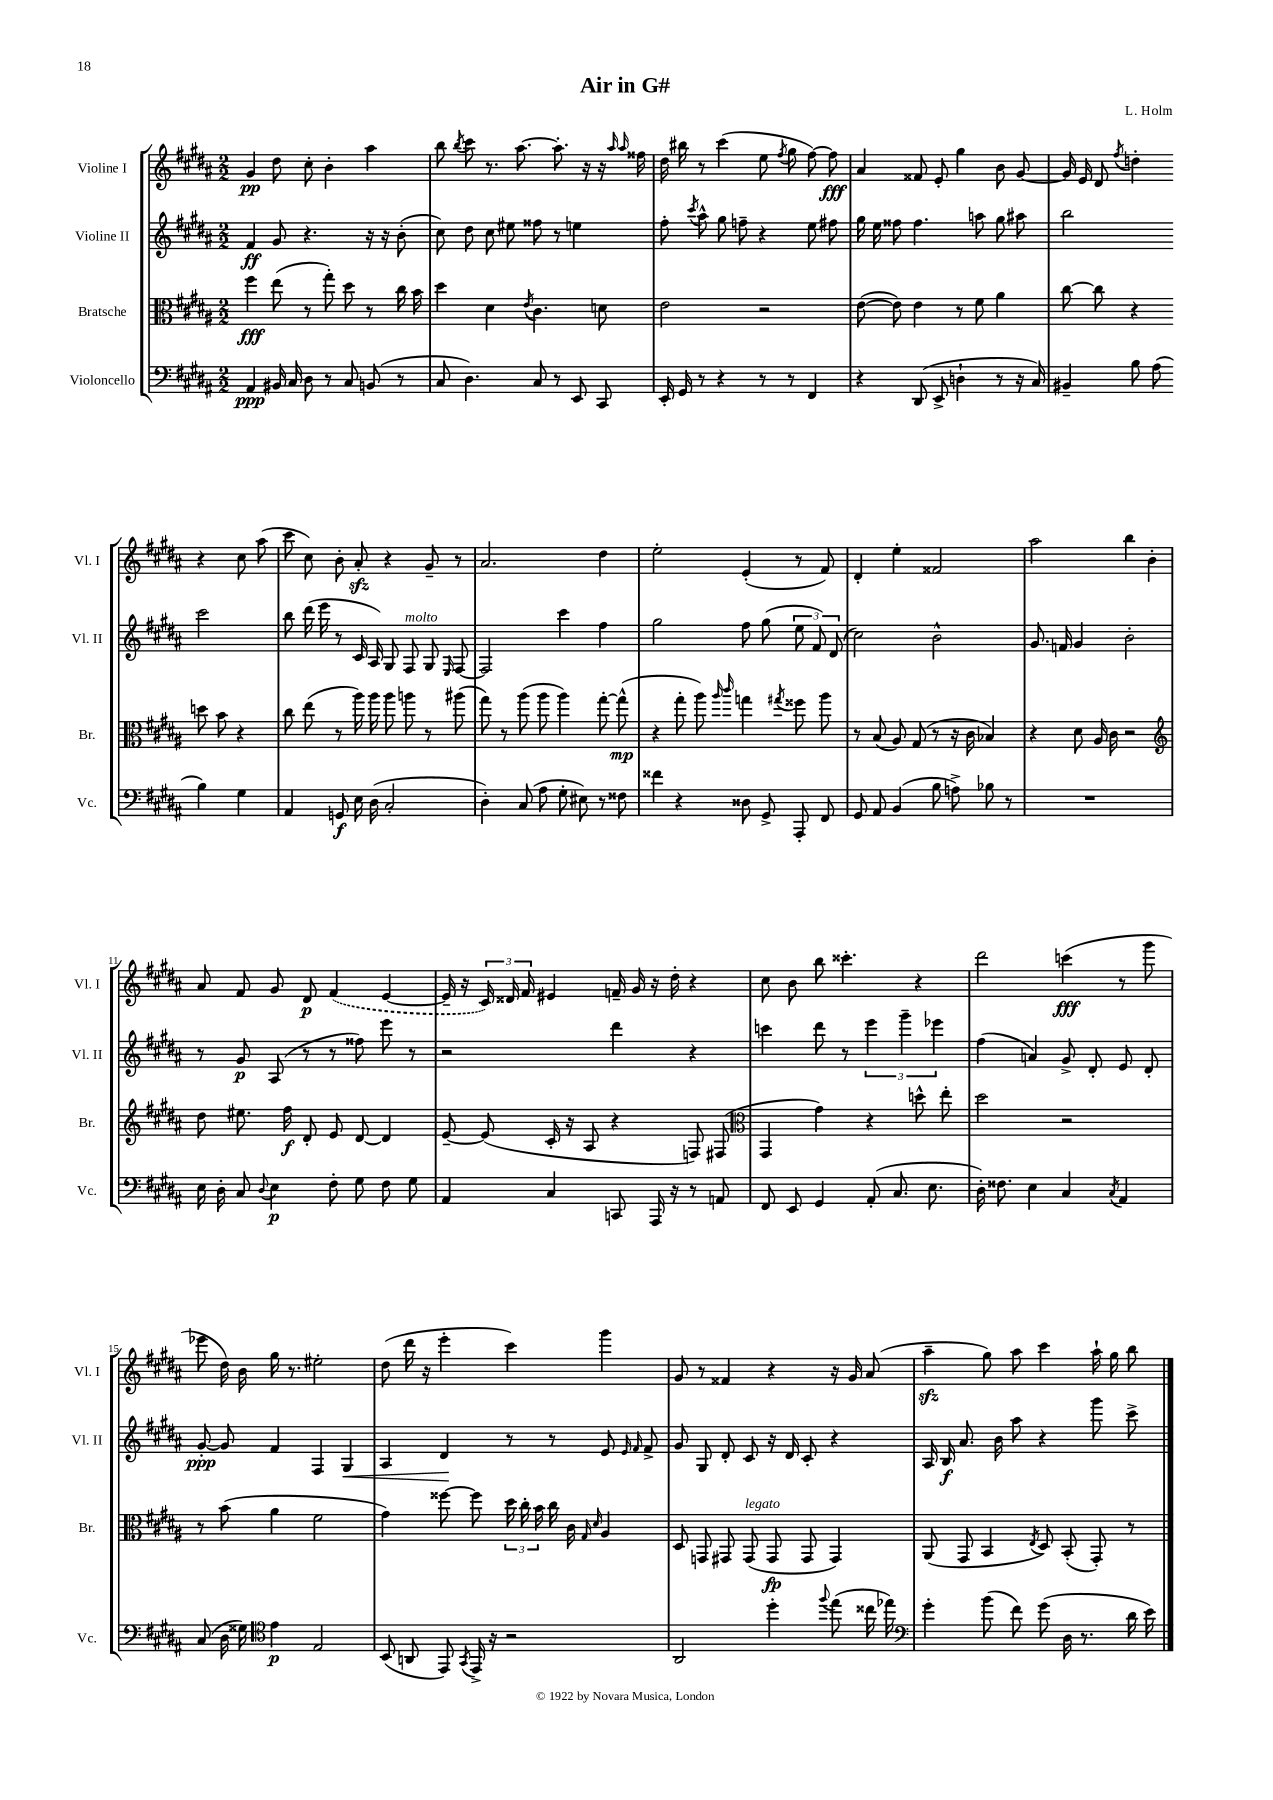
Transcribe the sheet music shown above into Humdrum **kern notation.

**kern	**dynam	**kern	**dynam	**kern	**dynam	**kern	**dynam
*part4	*part4	*part3	*part3	*part2	*part2	*part1	*part1
*staff4	*staff4	*staff3	*staff3	*staff2	*staff2	*staff1	*staff1
*I"Violoncello	*	*I"Bratsche	*	*I"Violine II	*	*I"Violine I	*
*I'Vc.	*	*I'Br.	*	*I'Vl. II	*	*I'Vl. I	*
*clefF4	*	*clefC3	*	*clefG2	*	*clefG2	*
*k[f#c#g#d#a#]	*	*k[f#c#g#d#a#]	*	*k[f#c#g#d#a#]	*	*k[f#c#g#d#a#]	*
*M2/2	*	*M2/2	*	*M2/2	*	*M2/2	*
=1	=1	=1	=1	=1	=1	=1	=1
4AA#/	ppp	4ff#\	fff	4f#/	ff	4g#/	pp
16BB#X/	.	(8ee\	.	8g#/	.	8dd#\	.
16C#/	.	.	.	.	.	.	.
8D#\	.	8r	.	4.r	.	8cc#'\	.
8r	.	8gg#'\)	.	.	.	4b'\	.
8C#/	.	8dd#\	.	.	.	.	.
(8BBn/	.	8r	.	16r	.	4aa#\	.
.	.	.	.	16r	.	.	.
8r	.	16cc#\	.	(8b'\	.	.	.
.	.	16b\	.	.	.	.	.
=2	=2	=2	=2	=2	=2	=2	=2
8C#/	.	4dd#\	.	8cc#\)	.	8bb\	.
.	.	.	.	.	.	8qbb/	.
4.D#\)	.	.	.	8dd#\	.	8ccc#\	.
.	.	4d#\	.	8cc#\	.	8.r	.
.	.	.	.	8ee#X\	.	.	.
.	.	.	.	.	.	[8.aa#\	.
.	.	8qe/	.	.	.	.	.
8C#/	.	4.c#\	.	8ff##X\	.	.	.
8r	.	.	.	8r	.	8.aa#'\]	.
8EE/	.	.	.	4een\	.	.	.
.	.	.	.	.	.	16r	.
8CC#/	.	8dn\	.	.	.	16r	.
.	.	.	.	.	.	16qqaa#/	.
.	.	.	.	.	.	16qqaa#/	.
.	.	.	.	.	.	16ff##X\	.
=3	=3	=3	=3	=3	=3	=3	=3
16EE'/	.	2e\	.	8ff#'\	.	16dd#\	.
16GG#/	.	.	.	.	.	16bb#X\	.
.	.	.	.	8qccc#/	.	.	.
8r	.	.	.	8aa#^^\	.	8r	.
4r	.	.	.	8gg#\	.	(4ccc#\	.
.	.	.	.	8ffn~\	.	.	.
8r	.	2r	.	4r	.	8ee\	.
.	.	.	.	.	.	8qff#/	.
8r	.	.	.	.	.	8gg#\	.
4FF#/	.	.	.	8ee\	.	[8ff#\)	.
.	.	.	.	8ff#X\	.	8ff#\]	fff
=4	=4	=4	=4	=4	=4	=4	=4
4r	.	([8e\	.	16gg#\	.	4a#/	.
.	.	.	.	16ee\	.	.	.
.	.	8e\])	.	8ff##X\	.	.	.
(8DD#/	.	4e\	.	4.ff##\	.	8f##X/	.
8EE^/	.	.	.	.	.	8e'/	.
4Dn`\	.	8r	.	.	.	4gg#\	.
.	.	8f#\	.	8aan\	.	.	.
8r	.	4a#\	.	8gg#\	.	8b\	.
16r	.	.	.	8aa#X\	.	[8g#/	.
16C#/)	.	.	.	.	.	.	.
=5	=5	=5	=5	=5	=5	=5	=5
4BB#X~/	.	[8cc#\	.	2bb\	.	16g#/]	.
.	.	.	.	.	.	16e/	.
.	.	8cc#\]	.	.	.	8d#/	.
.	.	.	.	.	.	8qff#/	.
8B\	.	4r	.	.	.	4ddn'\	.
(8A#\	.	.	.	.	.	.	.
4B\)	.	8ddn\	.	2ccc#\	.	4r	.
.	.	8b\	.	.	.	.	.
4G#\	.	4r	.	.	.	8cc#\	.
.	.	.	.	.	.	(8aa#\	.
!!LO:LB:g=z
=6	=6	=6	=6	=6	=6	=6	=6
4AA#/	.	8cc#\	.	8bb\	.	8ccc#\	.
.	.	(8ee\	.	(16ddd#\	.	8cc#\)	.
.	.	.	.	16eee\	.	.	.
8GGn/	f	8r	.	8r	.	8b'\	.
16E\	.	16aa#\)	.	16c#/	.	8a#zz'/	.
(16D#\	.	16aa#\	.	16A#/)	.	.	.
2C#'/	.	8aa#\	.	8G#/	.	4r	.
!	!	!	!	!LO:TX:a:i:t=molto	!	!	!
.	.	8aan\	.	8F#/	.	.	.
.	.	8r	.	8G#/	.	8g#~/	.
.	.	.	.	16qqE/	.	.	.
.	.	(8aa#X\	.	[8F#/	.	8r	.
=7	=7	=7	=7	=7	=7	=7	=7
4D#'\)	.	8gg#\)	.	2F#/]	.	2.a#/	.
.	.	8r	.	.	.	.	.
(8C#/	.	(8aa#\	.	.	.	.	.
8A#\	.	8aa#\	.	.	.	.	.
8G#'\	.	4aa#\)	.	4ccc#\	.	.	.
8E#X\)	.	.	.	.	.	.	.
8r	.	[8gg#'\	.	4ff#\	.	4dd#\	.
8F##X\	.	(8gg#^^\]	mp	.	.	.	.
=8	=8	=8	=8	=8	=8	=8	=8
4f##X\	.	4r	.	2gg#\	.	2ee'\	.
4r	.	8gg#'\	.	.	.	.	.
.	.	8aa#\)	.	.	.	.	.
.	.	16qqaa#/	.	.	.	.	.
.	.	16qqccc#/	.	.	.	.	.
8D##X\	.	4ggn\	.	8ff#\	.	(4e'/	.
8GG#^/	.	.	.	(8gg#\	.	.	.
.	.	8qgg#X/	.	.	.	.	.
8AAA#'/	.	8ff##X\	.	12ee\	.	8r	.
.	.	.	.	12f#/)	.	.	.
8FF#/	.	8aa#\	.	.	.	8f#/)	.
.	.	.	.	(12d#/	.	.	.
=9	=9	=9	=9	=9	=9	=9	=9
8GG#/	.	8r	.	2cc#\)	.	4d#'/	.
8AA#/	.	(8B/	.	.	.	.	.
(4BB/	.	8A#/)	.	.	.	4ee'\	.
.	.	(8G#/	.	.	.	.	.
8B\	.	8r	.	2b^^\	.	2f##X/	.
8An^\)	.	16r	.	.	.	.	.
.	.	16c#\	.	.	.	.	.
8B-X\	.	4B-X/)	.	.	.	.	.
8r	.	.	.	.	.	.	.
=10	=10	=10	=10	=10	=10	=10	=10
1r	.	4r	.	8.g#/	.	2aa#\	.
.	.	.	.	16fn/	.	.	.
.	.	8d#\	.	4g#/	.	.	.
.	.	16A#/	.	.	.	.	.
.	.	16c#\	.	.	.	.	.
.	.	2r	.	2b'\	.	4bb\	.
.	.	.	.	.	.	4b'\	.
!!LO:LB:g=z
=11	=11	=11	=11	=11	=11	=11	=11
*	*	*clefG2	*	*	*	*	*
16E\	.	8dd#\	.	8r	.	8a#/	.
16D#'\	.	.	.	.	.	.	.
8C#/	.	8.ee#X\	.	8g#/	p	8f#/	.
8qqD#/	.	.	.	.	.	.	.
4E\	p	.	.	(8A#/	.	8g#/	.
.	.	16ff#\	f	.	.	.	.
.	.	8d#'/	.	8r	.	8d#/	p
8F#'\	.	8e/	.	8r	.	(4f#/	.
8G#\	.	[8d#/	.	8ff##X\)	.	.	.
8F#\	.	4d#/]	.	8eee\	.	[4e/	.
8G#\	.	.	.	8r	.	.	.
=12	=12	=12	=12	=12	=12	=12	=12
4AA#/	.	[8e~/	.	2r	.	16e~/]	.
.	.	.	.	.	.	16r	.
.	.	(8e/]	.	.	.	24c#/)	.
.	.	.	.	.	.	24d##X/	.
.	.	.	.	.	.	24f#/	.
4C#/	.	16c#'/	.	.	.	4e#X/	.
.	.	16r	.	.	.	.	.
.	.	8A#/	.	.	.	.	.
8CCn/	.	4r	.	4ddd#\	.	16fn~/	.
.	.	.	.	.	.	16g#/	.
16AAA#/	.	.	.	.	.	16r	.
16r	.	.	.	.	.	16dd#'\	.
8r	.	8Fn/)	.	4r	.	4r	.
8AAn/	.	(8F#X/	.	.	.	.	.
=13	=13	=13	=13	=13	=13	=13	=13
*	*	*clefC3	*	*	*	*	*
8FF#/	.	4GG#/	.	4cccn\	.	8cc#\	.
8EE/	.	.	.	.	.	8b\	.
4GG#/	.	4g#\)	.	8ddd#\	.	8bb\	.
.	.	.	.	8r	.	4.ccc##X'\	.
(8AA#'/	.	4r	.	6eee\	.	.	.
8.C#/	.	.	.	.	.	.	.
.	.	.	.	6ggg#~\	.	.	.
.	.	8ddn^^\	.	.	.	4r	.
8.E\	.	.	.	.	.	.	.
.	.	.	.	6eee-X\	.	.	.
.	.	8ee'\	.	.	.	.	.
=14	=14	=14	=14	=14	=14	=14	=14
16D#'\)	.	2dd#\	.	(4ff#\	.	2ddd#\	.
8.F##X\	.	.	.	.	.	.	.
4E\	.	.	.	4an/)	.	.	.
4C#/	.	2r	.	8g#^/	.	(4cccn\	fff
.	.	.	.	8d#'/	.	.	.
8qC#/	.	.	.	.	.	.	.
4AA#/	.	.	.	8e/	.	8r	.
.	.	.	.	8d#'/	.	8ggg#\	.
!!LO:LB:g=z
=15	=15	=15	=15	=15	=15	=15	=15
(8C#/	.	8r	.	[8g#'/	ppp	8eee-X\	.
16D#\	.	(8b\	.	8g#/]	.	16dd#\)	.
16G##X\)	.	.	.	.	.	16b\	.
*clefC4	*	*	*	*	*	*	*
4e\	p	4a#\	.	4f#/	.	16gg#\	.
.	.	.	.	.	.	8.r	.
2E/	.	2f#\	.	4F#/	.	2ee#X'\	.
!	!	!	!	!	!LO:HP:b	!	!
.	.	.	.	4G#/	<	.	.
=16	=16	=16	=16	=16	=16	=16	=16
(8BB/	.	4g#\)	.	4A#/	.	(8dd#\	.
8AAn/	.	.	.	.	.	16ddd#\	.
.	.	.	.	.	.	16r	.
8EE/)	.	[8ff##X\	.	4d#/	.	4eee'\	.
8qGG#/	.	.	.	.	.	.	.
16EE^/	.	8ff##\]	.	.	.	.	.
16r	.	.	.	.	.	.	.
2r	.	24dd#\	.	8r	[	4ccc#\)	.
.	.	24cc#'\	.	.	.	.	.
.	.	24b\	.	.	.	.	.
.	.	16cc#\	.	8r	.	.	.
.	.	16c#\	.	.	.	.	.
.	.	16qqG#/	.	.	.	.	.
.	.	16qqd#/	.	.	.	.	.
.	.	4A#/	.	8e/	.	4ggg#\	.
.	.	.	.	16qqe/	.	.	.
.	.	.	.	16qqf#/	.	.	.
.	.	.	.	8f#^/	.	.	.
=17	=17	=17	=17	=17	=17	=17	=17
2AA#/	.	8D#/	.	8g#/	.	8g#/	.
.	.	8GGn/	.	8G#/	.	8r	.
.	.	8GG#X/	.	8d#'/	.	4f##X/	.
!	!	!LO:TX:a:i:t=legato	!	!	!	!	!
.	.	(8GG#/	.	8c#/	.	.	.
4dd#'\	.	8GG#/	fp	16r	.	4r	.
.	.	.	.	16d#/	.	.	.
.	.	8GG#/	.	8c#'/	.	.	.
8qqff#/	.	.	.	.	.	.	.
(8ee\	.	4GG#/)	.	4r	.	16r	.
.	.	.	.	.	.	16g#/	.
16cc##X\	.	.	.	.	.	(8a#/	.
16ee-X\)	.	.	.	.	.	.	.
=18	=18	=18	=18	=18	=18	=18	=18
*clefF4	*	*	*	*	*	*	*
4g#'\	.	(8AA#/	.	16A#/	.	4aa#zz~\	.
.	.	.	.	16B/	f	.	.
.	.	8GG#/	.	8.a#/	.	.	.
(8b\	.	4BB/	.	.	.	8gg#\)	.
.	.	.	.	16b\	.	.	.
8f#\)	.	.	.	8aa#\	.	8aa#\	.
.	.	8qE/	.	.	.	.	.
(8g#\	.	8D#/)	.	4r	.	4ccc#\	.
16D#\	.	(8BB'/	.	.	.	.	.
8.r	.	.	.	.	.	.	.
.	.	8GG#'/)	.	8ggg#\	.	16aa#`\	.
.	.	.	.	.	.	16gg#\	.
16d#\	.	8r	.	8ccc#^\	.	8bb\	.
16e\)	.	.	.	.	.	.	.
==	==	==	==	==	==	==	==
*-	*-	*-	*-	*-	*-	*-	*-
